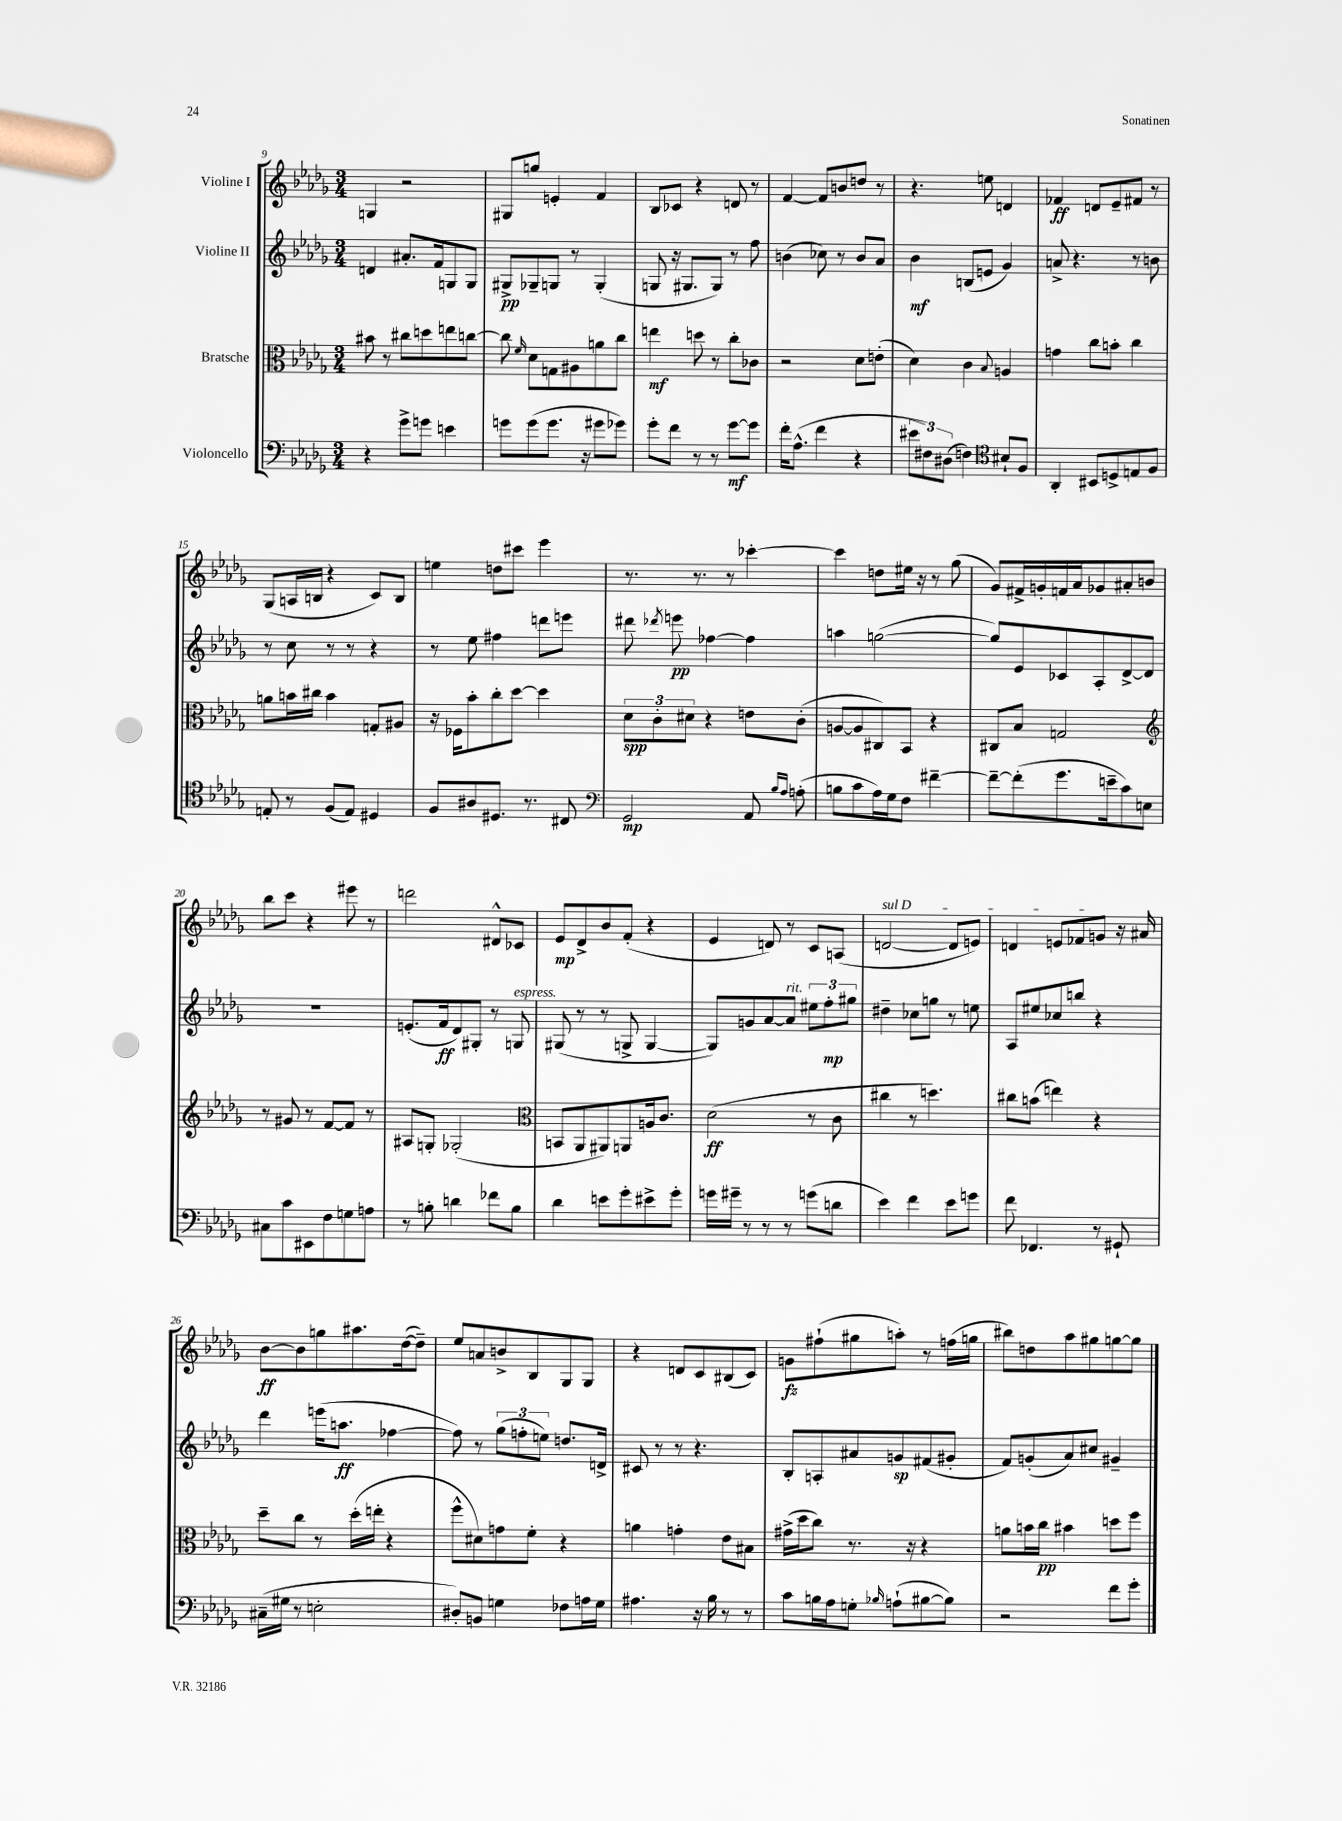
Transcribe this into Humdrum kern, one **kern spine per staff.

**kern	**kern	**kern	**kern
*staff4	*staff3	*staff2	*staff1
*clefF4	*clefC3	*clefG2	*clefG2
*k[b-e-a-d-g-]	*k[b-e-a-d-g-]	*k[b-e-a-d-g-]	*k[b-e-a-d-g-]
*M3/4	*M3/4	*M3/4	*M3/4
4r	8b#	4d	4G
.	8r	.	.
8g-^	8cc#	8.a#'	2r
8g	8dd	.	.
.	.	16f	.
4e	8ee	8G	.
.	[8cc	8G	.
=	=	=	=
8g	8cc]	8G#^	8G#
.	16qqf	.	.
(8g	8d-	8G-~	8gg
8.g	8G	8G	4e'
.	8A#	8r	.
16r	.	.	.
8g#	8a	(4G'	4f
8g-)	8cc	.	.
=	=	=	=
8g-'	4ee	8G	8B-
8f	.	16r	8c-
.	.	8.G#	.
8r	8dd	.	4r
8r	8r	8G#)	.
[8g-	8cc'	8r	8d
8g-]	8c-	8ff	8r
=	=	=	=
16f'	2r	(4b	[4f
(8.A-^^	.	.	.
4f	.	8cc-)	8f]
.	.	8r	8b
4r	8d-	8b	8dd
.	(8e'	8a-	8r
=	=	=	=
12e#	4d-)	4b-	4.r
12F#)	.	.	.
(12D#	.	.	.
4F)	4c	(8B	.
.	.	8e	8ee
*clefC4	*	*	*
.	8qqB-	.	.
8B#`	4A	4g-)	4d
8F	.	.	.
=	=	=	=
4AA-'	4g	8a^	4f-
.	.	4.r	.
8BB#	8cc	.	8d
8D^	8b'	.	8e-~
8E	4cc	8r	8f#
8F	.	8b	8r
=	=	=	=
8E'	8a	8r	(8G-
8r	16b	8cc	16A
.	16cc#	.	16B
(8F	4b	8r	4r
8E)	.	8r	.
4D#	8G'	4r	8c)
.	8A#	.	8B
=	=	=	=
8F	16r	8r	4ee
.	16F-	.	.
8A#	8b-'	8ee-	.
8.D#	8cc'	4ff#	8dd
.	[8dd-	.	8ccc#
8.r	.	.	.
.	4dd-]	8ddd	4eee-
8C#	.	8eee	.
=	=	=	=
*clefF4	*	*	*
2GG-	12d-	8ddd#	8.r
.	12c'	.	.
.	.	8qddd-	.
.	.	8eee	.
.	12d#	.	.
.	.	.	8.r
.	4r	[4ff-	.
.	.	.	8r
8AA-	8e	4ff-]	[4ccc-'
16qqB-	.	.	.
16qqA-	.	.	.
(8A'	(8c'	.	.
=	=	=	=
8B	[8A	4aa	4ccc-]
8c	8A]	.	.
16A-)	8C#)	([2gg	8dd
16G-	.	.	.
8F	8BB-	.	16ee#
.	.	.	16r
[4f#~	4r	.	8r
.	.	.	(8gg-
=	=	=	=
8f#~_	8C#	8gg])	8g-)
(8f#']	8B-	8e-	16f#^
.	.	.	16g'
8.g-	2G	8c-	16f
.	.	.	16a-
.	.	8A-'	8g-
16e~	.	.	.
8c)	.	[8d-^	8a#'
8E	.	8d-]	8b
=	=	=	=
*	*clefG2	*	*
8C#	8r	2.r	8bb-
8c	8g#	.	8ccc
8EE#	8r	.	4r
8F	[8f	.	.
8G	8f]	.	8eee#
8A	8r	.	8r
=	=	=	=
8r	8A#	(8.e'	2ddd
8B'	8G'	.	.
.	.	16f	.
4d	(2G-'	8d-)	.
.	.	8G#'	.
8f-	.	8r	8d#^^
8B	.	8G	8c-
=	=	=	=
*	*clefC3	*	*
4d-	8BB	(8G#	8e-
.	8AA-	8r	8d-^
8e	8AA#)	8r	8b-
8g-'	8AA	8G^	(8f'
8e#^	16A	[4G	4r
.	8.c	.	.
8g-'	.	.	.
=	=	=	=
16g	(2d-	8G])	4e-
16g#~	.	.	.
8r	.	8g	.
8r	.	[8a-	8d)
8r	.	8a-]	8r
(8g	8r	12ee#	8c
.	.	12ff'	.
8d	8c	.	(8A
.	.	12gg#	.
=	=	=	=
4e-)	4cc#	4dd#~	[2d
4f	8r	8cc-	.
.	4.dd)	8gg	.
8e-	.	8r	8d]
8g	.	8ee	8e)
=	=	=	=
8f	8cc#	8A-	4d
4.FF-	(8b	8ee#	.
.	4ee)	8cc-	8e
.	.	8bb	8f-
8r	4r	4r	8g
8GG#`	.	.	16r
.	.	.	16a#
=	=	=	=
(16C#~	8dd-~	4ddd-	[8b-
16G#	.	.	.
8r	8cc	.	8b-]
2E'	8r	(16eee	8gg
.	.	8.aa	.
.	(16dd-'	.	8.aa#
.	16ee'	.	.
.	4r	[4ff-	.
.	.	.	([16dd-
.	.	.	8dd-~])
=	=	=	=
8D#')	8ff^^	8ff-])	8ee-
8BB	8d#)	8r	8a
4G	8g	(12gg-	8b^
.	.	12ff'	.
.	8f'	.	8B-
.	.	12ee)	.
8F-	4r	8.dd	8G-
16A	.	.	8G-
16G	.	16d^	.
=	=	=	=
4.A#	4a	8c#	4r
.	.	8r	.
.	4g'	8r	8d
16r	.	4.r	8c
16B-	.	.	.
8r	8e-	.	(8B#
8r	8B#	.	8c)
=	=	=	=
8c	(16g#^	8B-'	8g
.	16dd-	.	.
16B	8cc)	8A'	(8ff#`
16A-	.	.	.
8G'	8.r	8a#	8gg#
16qqB-	.	.	.
(8A`	.	8g	8aa')
.	16r	.	.
[8B#	4r	(8f#	8r
8B#])	.	8g#'	(16ff
.	.	.	16gg
=	=	=	=
2r	8a	8f)	8bb#)
.	16b	(8g'	8dd
.	16cc	.	.
.	4b#	8a-)	8aa-
.	.	8cc#	8gg#
8f	8dd	4g#~	[8gg
8g-'	8ff	.	8gg]
==	==	==	==
*-	*-	*-	*-
